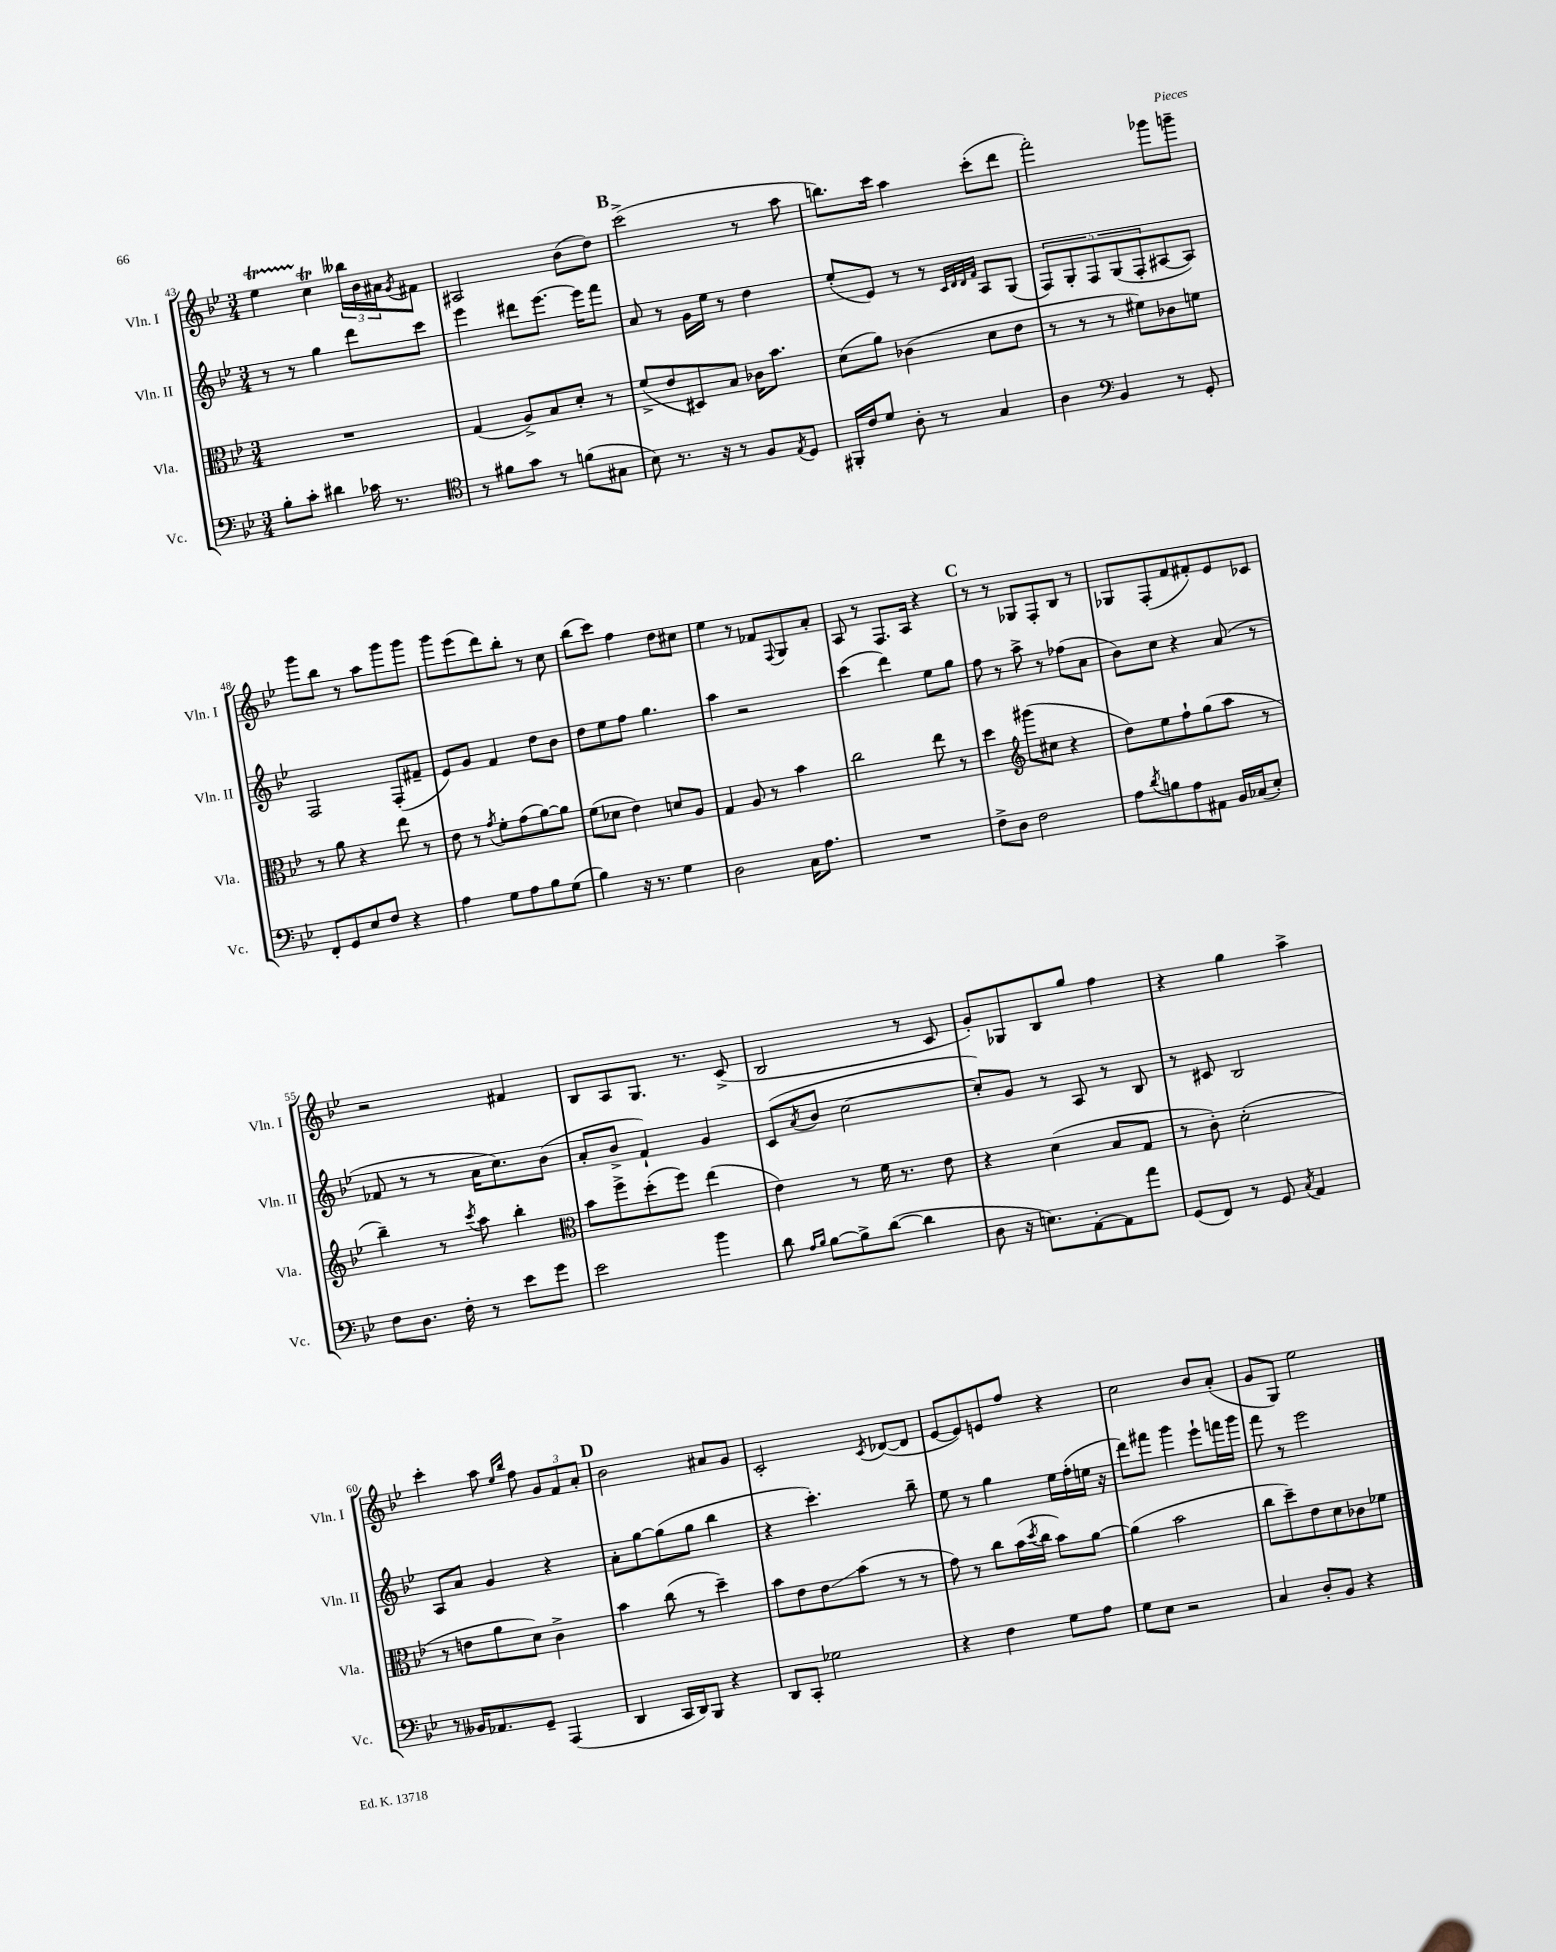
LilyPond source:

<<
\new StaffGroup <<
\new Staff = "s0" \with { instrumentName = "Vln. I" shortInstrumentName = "Vln. I" } {
    \clef treble \key bes \major \numericTimeSignature \time 3/4
    ees''4\startTrillSpan c''4\trill\stopTrillSpan \tuplet 3/2 { beses''16 bes'16 ais'16 } \acciaccatura { g'8 } fis'8 |
    ais2 bes'8( d''8) |
    \mark \markup { \bold "B" } c'''2->( r8 a''8 |
    b''8.) c'''16 a''4 c'''8-.( d'''8 |
    f'''2-.) ges'''8 g'''8-- |
    g'''8 bes''8 r8 a''8 g'''8 g'''8 |
    g'''8 ees'''8( d'''8) bes''8-. r8 c''8 |
    bes''8( c'''8) f''4 d''8 cis''8 |
    ees''4 r8 fes'8 \appoggiatura { f8 } g8 a'8-. |
    a8 r8 f8. a16 r4 |
    \mark \markup { \bold "C" } r8 r8 ges8 f8-. bes8 r8 |
    ges8 f8-.( f'8 fis'8-.) ees'8 ces'8 |
    r2 fis'4 |
    bes8 a8 g8. r8. c'8->( |
    bes2 r8 c'8 |
    g'8-.) ges8 bes8 g''8 f''4 |
    r4 g''4 a''4-> |
    c'''4-. a''8 \grace { ees''16 bes''16 } f''8 \tuplet 3/2 { g'8 f'8 a'8-. } |
    \mark \markup { \bold "D" } bes'2 ais'8 g'8 |
    c'2-. \acciaccatura { c'8 } des'8~( des'8 |
    ees'8~ ees'8) e'8 f''8 r4 |
    c''2 bes'8 a'8-.( |
    g'8 g8) ees''2 \bar "|." |
}
\new Staff = "s1" \with { instrumentName = "Vln. II" shortInstrumentName = "Vln. II" } {
    \clef treble \key bes \major \numericTimeSignature \time 3/4
    r8 r8 g''4 d'''8 c'''8 |
    ees'''4 dis'''8 ees'''8.~ ees'''16 f'''8 |
    \mark \markup { \bold "B" } a'8 r8 g'16 ees''16 r8 d''4 |
    ees''8-.( ees'8) r8 r8 \grace { c'32 d'32 d'32 f'32 } a8 g8( |
    \tuplet 5/4 { f8) g8-. f8 g8( f8-. } ais8~ ais8) |
    f2 f8-.( fis'8-- |
    ees'8) g'8 f'4 d''8 bes'8 |
    d''8 ees''8 f''8 g''4. |
    a''4 r2 |
    c'''4( d'''4) ees''8 g''8 |
    \mark \markup { \bold "C" } f''8 r8 a''8-> r8 fes''8( a'8 |
    bes'8) c''8 r4 a'8( r8 |
    fes'8 r8 r8 a'16 c''8.) bes'8( |
    a'8-. bes'8-> f'4-!) g'4 |
    c'8( \acciaccatura { a'8 } bes'8 c''2~ |
    c''8-.) g'8 r8 a8 r8 bes8 |
    r8 cis'8 bes2 |
    a8 a'8 g'4 r4 |
    \mark \markup { \bold "D" } a'8-. g''8~ g''8( g''8 bes''4 |
    r4 c'''4.-.) bes''8-- |
    ees''8 r8 g''4 ees''16 f''16-.( e''16 r16 |
    d'''8) fis'''8 g'''4 ees'''8-! f'''16 g'''16 |
    f'''8 r8 ees'''2 \bar "|." |
}
\new Staff = "s2" \with { instrumentName = "Vla." shortInstrumentName = "Vla." } {
    \clef alto \key bes \major \numericTimeSignature \time 3/4
    R2. |
    g4( a8->) bes8 d'8-. r8 |
    \mark \markup { \bold "B" } f'8->( ees'8 dis8) bes8 ces'16 bes'8. |
    d'8( a'8) ces'4( d'8 ees'8 |
    r8 r8 r8 fis'8) ces'8 f'8 |
    r8 a'8 r4 ees''8 r8 |
    ees'8 r8 \acciaccatura { g'8 } f'8-. g'8( a'8~) a'8 |
    f'8( des'8 ees'4) d'8 a8 |
    g4 a8 r8 bes'4 |
    c''2 ees''8 r8 |
    \mark \markup { \bold "C" } d''4 \clef treble gis'''8( cis''8 r4 |
    d''8) ees''8 f''8-! g''8( a''8 r8 |
    bes''4--) r8 \acciaccatura { c'''8 } a''8 bes''4-. |
    \clef alto bes'8 f''8-> d''8-.( f''8) ees''4( |
    ees'4) r8 f'16 r8. ees'8 |
    r4 d'4( bes8 g8 |
    r8 c'8-.) d'2-.( |
    r8 e'8 a'8 d'8) c'4-> |
    \mark \markup { \bold "D" } bes'4 c''8( r8 d''4--) |
    bes'8 ees'8 ees'8\glissando bes'8( r8 r8 |
    g'8) r8 c''8 bes'16( \acciaccatura { d''8 } c''16 bes'8) a'8~ |
    a'4( bes'2 |
    c''8 d''8--) ees'8 d'8 ces'8 fes'8 \bar "|." |
}
\new Staff = "s3" \with { instrumentName = "Vc." shortInstrumentName = "Vc." } {
    \clef bass \key bes \major \numericTimeSignature \time 3/4
    bes8-. c'8-. dis'4 ces'16 r8. |
    \clef tenor r8 fis'8 g'8 r8 f'8( gis8 |
    \mark \markup { \bold "B" } bes8) r8. r16 r8 f8 \acciaccatura { ees8 } d8 |
    fis,16-. c'16 d'8 a8-. r8 g4 |
    a4 \clef bass bes,4 r8 g,8-. |
    f,8-. g,8 ees8 f8 r4 |
    a4 g8 a8 bes8 g8( |
    bes4) r16 r8. g4 |
    d2 c16 a8. |
    R2. |
    \mark \markup { \bold "C" } f8-> d8 f2 |
    a8 \acciaccatura { d'8 } b8 a8 ais,8 bes,16 ces16( ees8-.) |
    f8 d8. f16-. r8 ees'8 g'8 |
    ees'2 bes'4 |
    d'8 \grace { a16 bes16 } bes8~ bes8-> d'8~( d'4 |
    d8 r16 e8.) a,8~-. a,8 a'8 |
    g,8( f,8) r8 g,8 \acciaccatura { c8 } a,4 |
    r8 beses,16 aes,8. g,8-- a,,4( |
    \mark \markup { \bold "D" } d,4 c,16 d,16) bes,,8 r4 |
    d,8 c,8-. ges2 |
    r4 f4 g8 a8 |
    g8 ees8 r2 |
    c4 d8-. bes,8 r4 \bar "|." |
}
>>
>>
\layout { \context { \Score currentBarNumber = #43 } }
